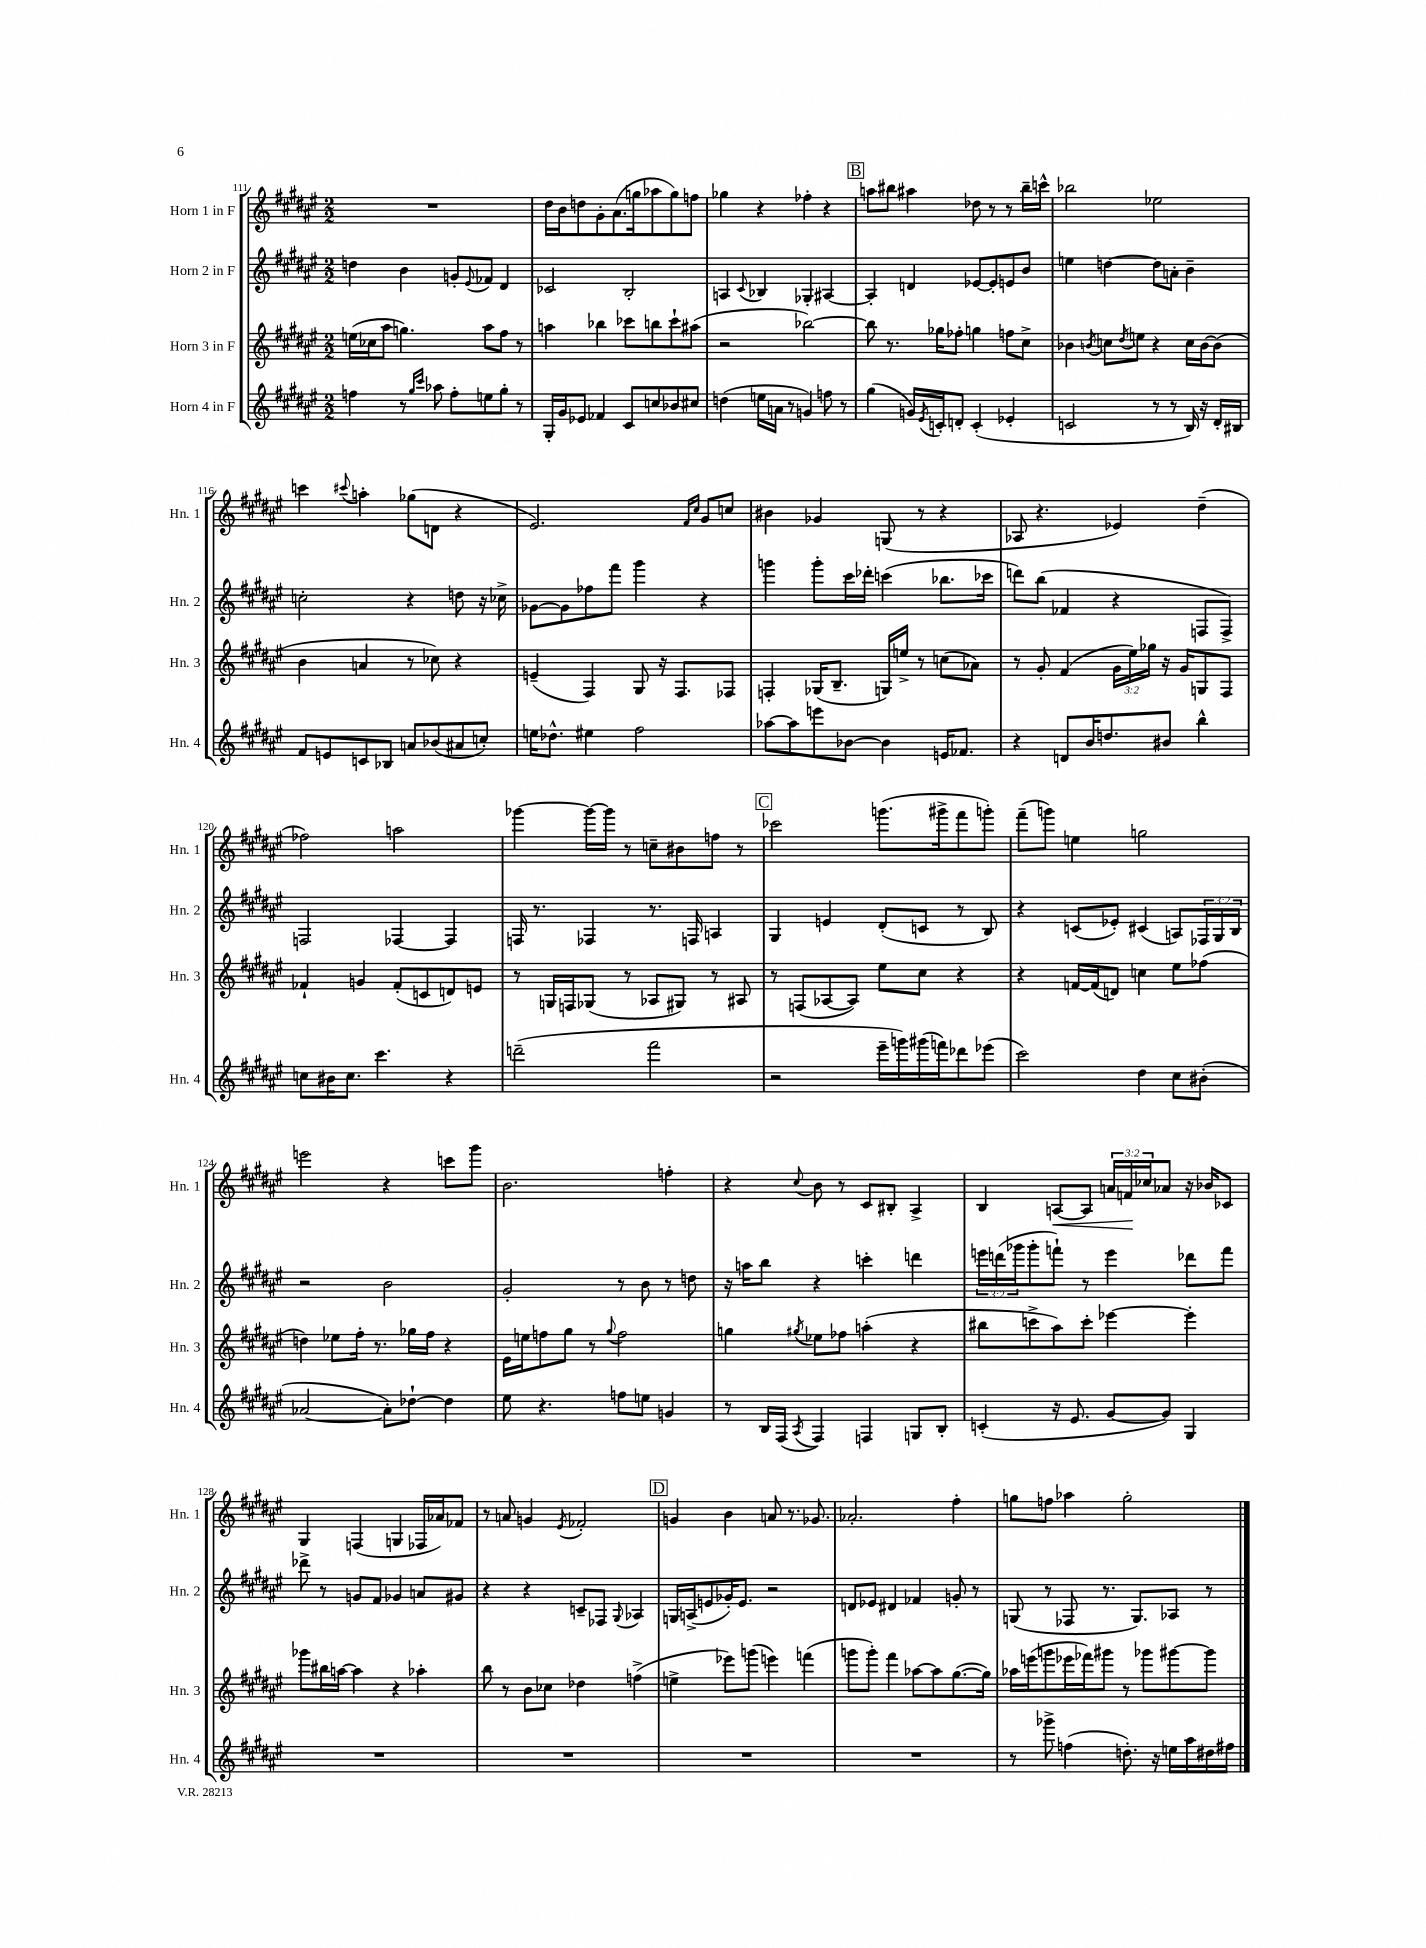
<<
\new StaffGroup <<
\new Staff = "s0" \with { instrumentName = "Horn 1 in F" shortInstrumentName = "Hn. 1" } {
    \clef treble \key fis \major \numericTimeSignature \time 2/2 \override Staff.TupletNumber.text = #tuplet-number::calc-fraction-text
    R1 |
    dis''16 b'16 d''8 gis'8-. ais'8.( g''16 aes''8 g''8) f''8 |
    ges''4 r4 fes''4-. r4 |
    \mark \markup { \box "B" } a''8 bis''8 ais''4 des''8 r8 r8 bis''16-- c'''16-^ |
    bes''2 ees''2 |
    c'''4 \appoggiatura { cis'''8 } a''4-. ges''8( d'8 r4 |
    eis'2.) \grace { fis'16 cis''16 } gis'8 c''8 |
    bis'4 ges'4 g8( r8 r4 |
    aes8 r4. ees'4) dis''4--( |
    fes''2) a''2 |
    ges'''4~ ges'''16~ ges'''16 r8 c''8-- bis'8 f''8 r8 |
    \mark \markup { \box "C" } ces'''2 g'''8.( gis'''16-> fis'''8 g'''8-.) |
    fis'''8--( g'''8) e''4 g''2 |
    e'''2 r4 c'''8 gis'''8 |
    b'2. f''4-. |
    r4 \appoggiatura { cis''8 } b'8 r8 cis'8 bis8-. ais4-> |
    b4 a8~\< a8 \tuplet 3/2 { a'16 f'16\! ces''16 } aes'8 r16 bes'16 ces'8 |
    gis4 f4( g4 fes16 aes'16) fes'8 |
    r8 a'8 g'4 \acciaccatura { eis'8 } fes'2-. |
    \mark \markup { \box "D" } g'4 b'4 a'8 r8. ges'8. |
    aes'2.-. fis''4-. |
    g''8 f''8 aes''4 g''2-. \bar "|." |
}
\new Staff = "s1" \with { instrumentName = "Horn 2 in F" shortInstrumentName = "Hn. 2" } {
    \clef treble \key fis \major \numericTimeSignature \time 2/2 \override Staff.TupletNumber.text = #tuplet-number::calc-fraction-text
    d''4 b'4 g'8-. \appoggiatura { eis'8 } fes'8 dis'4 |
    ces'2 b2-. |
    a4 \appoggiatura { cis'8 } bes4 ges4-. ais4~ |
    \mark \markup { \box "B" } ais4-. d'4 ees'8~ ees'8-. e'8 b'8 |
    e''4 d''4~ d''8 a'8-. b'4-- |
    c''2-. r4 d''8 r16 ces''16-> |
    ges'8~ ges'8 fes''8 fis'''8 gis'''4 r4 |
    g'''4 g'''8-. cis'''16 des'''16-. c'''4( bes''8. ces'''16 |
    d'''8) b''8( fes'4 r4 f8 f8->) |
    f2 fes4~ fes4 |
    f16 r8. fes4 r8. f16 a4 |
    \mark \markup { \box "C" } gis4 e'4 dis'8-.( c'8 r8 b8) |
    r4 c'8( ees'8-.) cis'4( a8) \tuplet 3/2 { fes16 gis16 b16 } |
    r2 b'2 |
    gis'2-. r8 b'8 r8 d''8 |
    r16 a''16 b''8 r4 c'''4-. d'''4 |
    \tuplet 3/2 { e'''16 d'''16( ges'''16 } ges'''8-. f'''8-!) r8 e'''4 des'''8 f'''8 |
    des'''8-> r8 g'8 fis'8 ges'4 a'8 gis'8 |
    r4 r4 c'8-- fes8 \appoggiatura { gis8 } aes4 |
    \mark \markup { \box "D" } g16 a16->( e'8 ges'16-.) e'8. r2 |
    d'8 ees'8 dis'4 fes'4 g'8-. r8 |
    g8( r8 fes8 r8. g8.) aes8 r8 \bar "|." |
}
\new Staff = "s2" \with { instrumentName = "Horn 3 in F" shortInstrumentName = "Hn. 3" } {
    \clef treble \key fis \major \numericTimeSignature \time 2/2 \override Staff.TupletNumber.text = #tuplet-number::calc-fraction-text
    e''16( ces''16 ais''8 g''4.) ais''8 fis''8 r8 |
    a''4 bes''4 ces'''8 b''8 ces'''8-! ais''8( |
    r2 bes''2~) |
    \mark \markup { \box "B" } bes''8 r8. ges''16 fes''8-. g''4 f''8 cis''8-> |
    bes'4 \acciaccatura { b'8 } c''8 \acciaccatura { dis''8 } e''8 r4 c''16 b'16~ b'8( |
    b'4 a'4 r8 ces''8) r4 |
    e'4--( fis4) gis8 r16 fis8. fes8 |
    f4-. ges16( b8.-- g16) e''16-> r8 c''8( aes'8) |
    r8 gis'8-. fis'4( \tuplet 3/2 { gis'16 eis''16) ges''16 } r16 gis'16 g8 fis8 |
    fes'4-! g'4 fes'8-.( c'8 d'8) e'8 |
    r8 g16 f16 ges8( r8 aes8 gis8) r8 ais8 |
    \mark \markup { \box "C" } r8 f8( aes8~ aes8) eis''8 cis''8 r4 |
    r4 f'16~ f'16( d'8) c''4 eis''8 fes''8( |
    d''4) ees''8 fis''16-. r8. ges''16 fis''16 r4 |
    eis'16 e''16 f''8 gis''8 r8 \appoggiatura { gis''8 } f''2 |
    g''4 \acciaccatura { gis''8 } ees''8 fes''8 a''4-.( r4 |
    bis''8 c'''8-> ais''8) c'''8-. ees'''4~ ees'''4-. |
    ges'''8 bis''16 a''16~ a''4 r4 aes''4-. |
    b''8 r8 b'8 ces''8 des''4 f''4->( |
    \mark \markup { \box "D" } e''4-> ees'''8) g'''8( e'''4) f'''4( |
    g'''8 g'''8-.) fis'''4 aes''8~ aes''8 gis''8.~( gis''16) |
    aes''16 e'''16( g'''8 ees'''16 fes'''16) gis'''8 r8 ges'''8 gis'''8~ gis'''8 \bar "|." |
}
\new Staff = "s3" \with { instrumentName = "Horn 4 in F" shortInstrumentName = "Hn. 4" } {
    \clef treble \key fis \major \numericTimeSignature \time 2/2
    f''4 r8 \grace { gis''16 cis'''16 } aes''8 f''8-. e''8 gis''8-. r8 |
    gis16-. gis'16 ees'8 fes'4 cis'8 c''8 bes'8 cis''8 |
    d''4( e''16 a'16 r8 g'4) f''8 r8 |
    \mark \markup { \box "B" } gis''4( g'16) \acciaccatura { eis'8 } c'16-. d'8-. c'4-.( ees'4-. |
    c'2 r8 r8 b16) r16 dis'16-. bis16 |
    fis'8 e'8 c'8 bes8 a'8 bes'8( ais'8 c''8-.) |
    e''16 des''8.-^ eis''4 fis''2 |
    aes''8~ aes''8 e'''8 bes'8~ bes'4 e'16 fes'8. |
    r4 d'8 b'16 d''8. bis'8 b''4-^ |
    c''8 bis'16 c''8. cis'''4. r4 |
    d'''2--( fis'''2 |
    \mark \markup { \box "C" } r2 eis'''16-- g'''16) gis'''16( f'''16) des'''8 ees'''8( |
    cis'''2) dis''4 cis''8 bis'8-.( |
    aes'2~ aes'8-.) des''8~-! des''4 |
    eis''8 r4. f''8 e''8 g'4 |
    r8 b16 fis16( \acciaccatura { ais8 } fis4) f4 g8 b8-. |
    c'4-.( r16 eis'8. gis'8~ gis'8) gis4 |
    R1 |
    R1 |
    \mark \markup { \box "D" } R1 |
    R1 |
    r8 ges'''8-> f''4( d''8.-.) r16 e''16 ais''16 dis''16 fis''16 \bar "|." |
}
>>
>>
\layout { \context { \Score currentBarNumber = #111 } }
